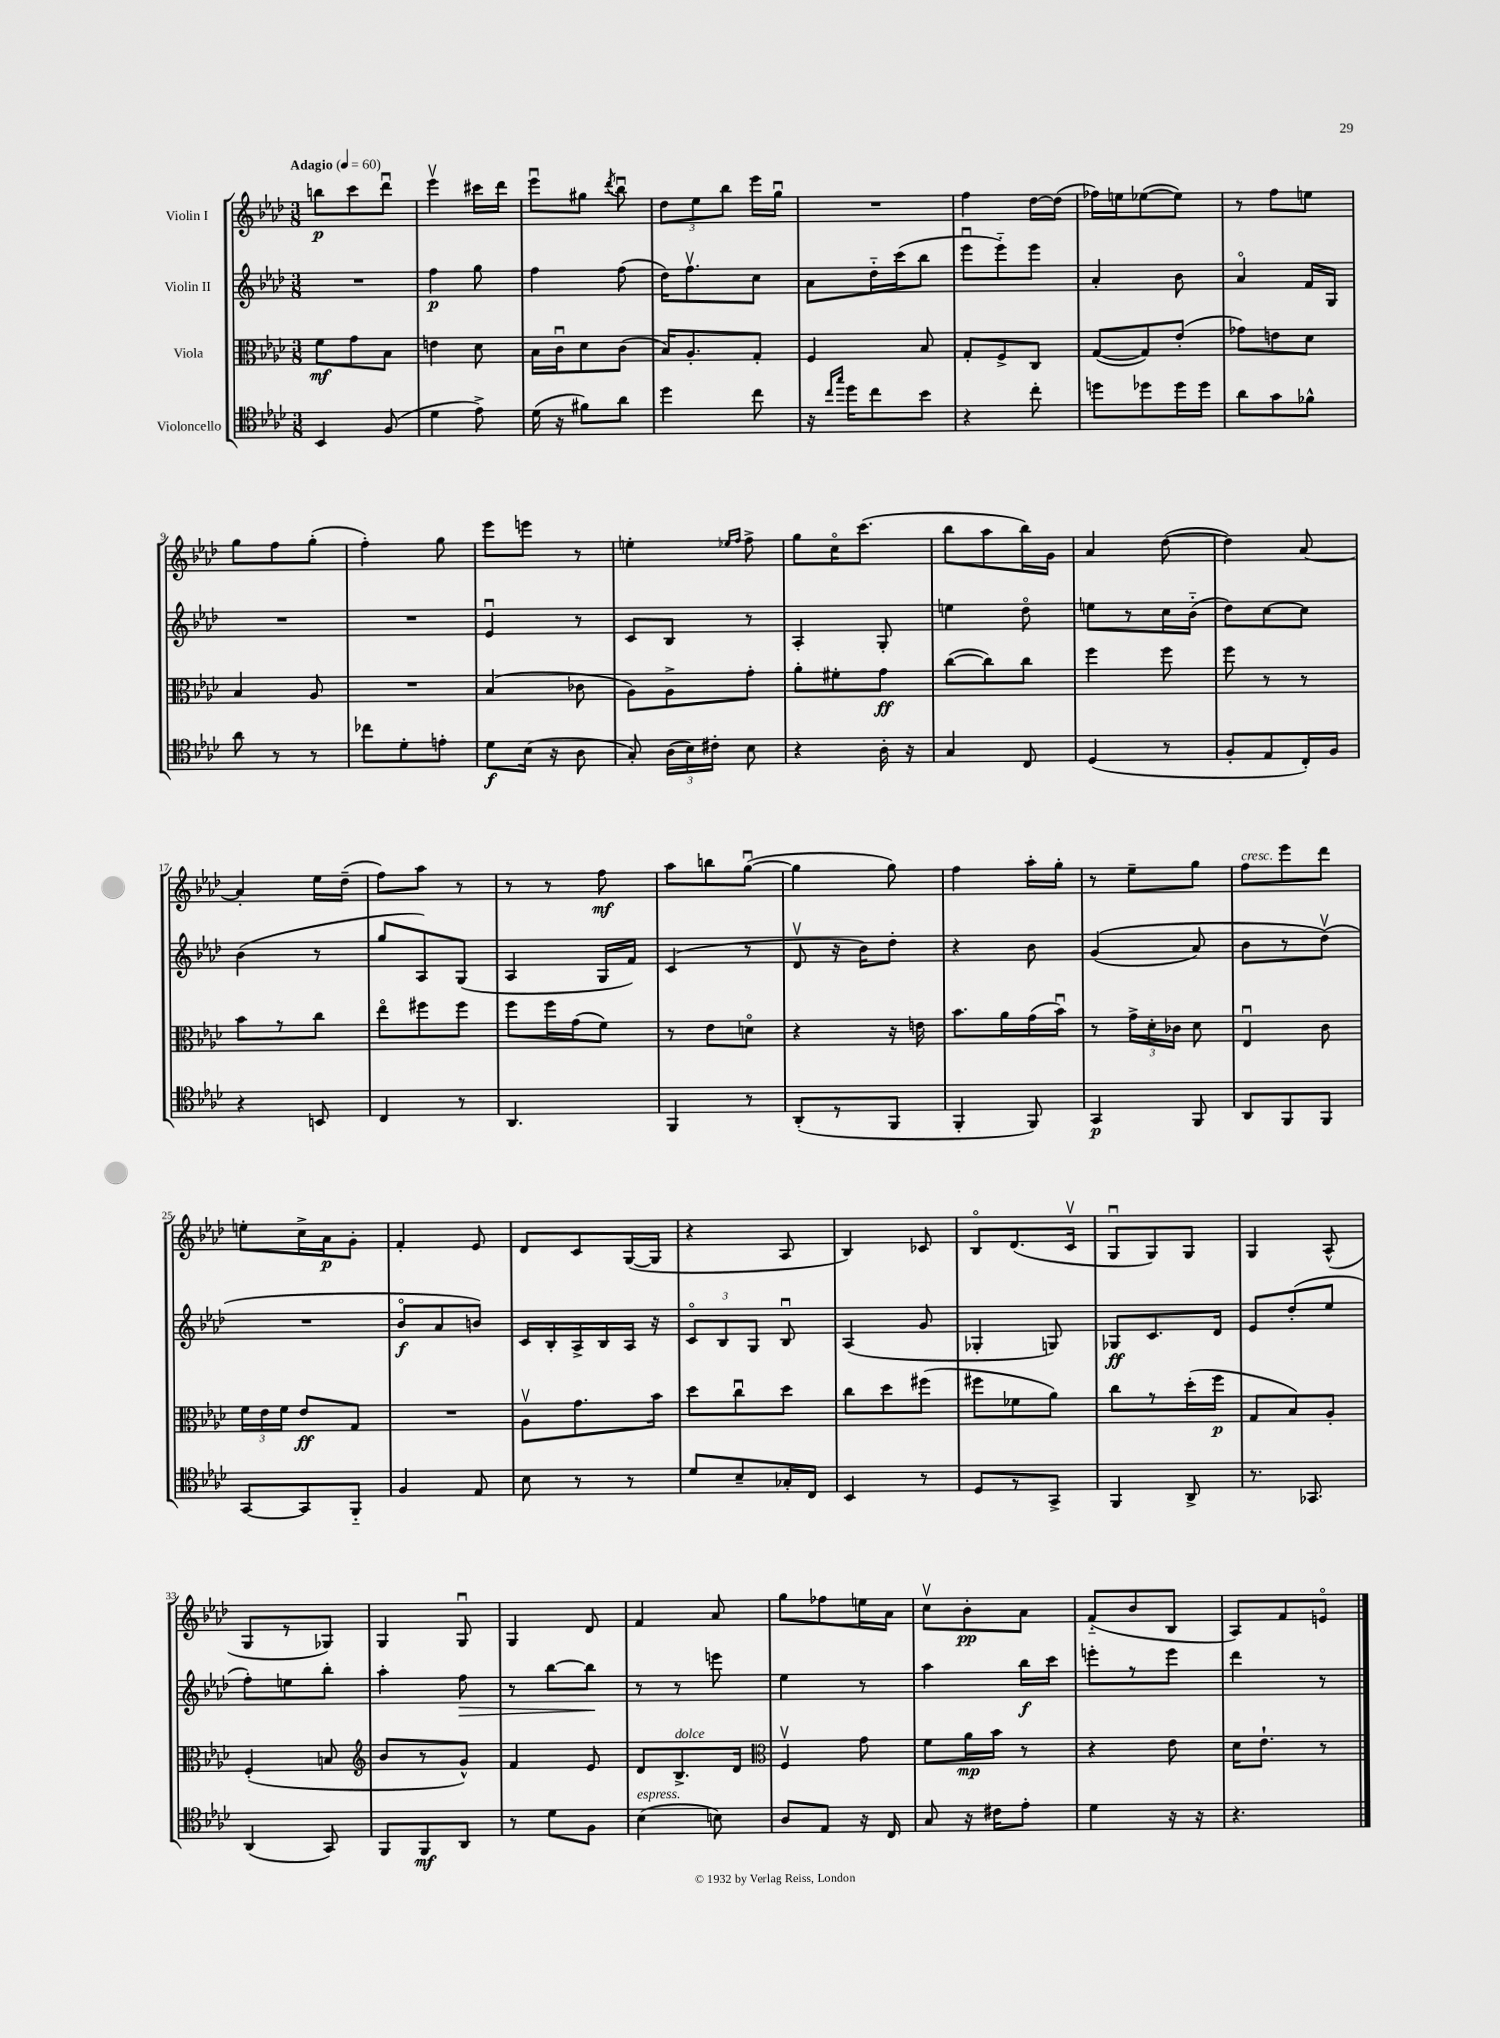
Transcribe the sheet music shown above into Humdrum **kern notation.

**kern	**kern	**kern	**kern
*staff4	*staff3	*staff2	*staff1
*clefC4	*clefC3	*clefG2	*clefG2
*k[b-e-a-d-]	*k[b-e-a-d-]	*k[b-e-a-d-]	*k[b-e-a-d-]
*M3/8	*M3/8	*M3/8	*M3/8
*MM60	*MM60	*MM60	*MM60
4BB-/	8f\L	4.r	8bb\L
.	8g\	.	8ccc\
(8F/	8B-\J	.	8ddd-u\J
=	=	=	=
4d-\	4e\	4ff\	4eee-v\
8e-^\)	8d-\	8gg\	16ccc#\LL
.	.	.	16ddd-\JJ
=	=	=	=
(16d-\	16B-\LL	4ff\	8eee-u\L
16r	16cu\J	.	.
8f#\L)	8d-\	.	8gg#\J
.	.	.	8qddd-/
8a-\J	(8c\J	(8ff\	8bb-u\
=	=	=	=
4dd-\	16B-/LK)	16dd-\LK)	12dd-\L
.	8.A-'/	8.ffv\	.
.	.	.	12ee-\
.	.	.	12bb-\J
8cc\	8G'/J	8cc\J	16eee-\LL
.	.	.	16ggu\JJ
=	=	=	=
16r	4F/	8a-\L	4.r
16qqcc/LL	.	.	.
16qqgg/JJ	.	.	.
16dd-\LK	.	.	.
8cc\	.	16dd-'~\L	.
.	.	(16ccc\J	.
8b-\J	8B-/	8bb-\J	.
=	=	=	=
4r	8G'/L	8eee-u\L	4ff\
.	8F^/	8eee-'~\)	.
8cc'\	8C/J	8eee-\J	[16dd-\LL
.	.	.	(16dd-\]JJ
=	=	=	=
8dd\L	([8G/L	4a-'/	16ff-\LL)
.	.	.	16ee\J
8dd-\	8G/])	.	([8ee-\
16dd-\L	(8e-'/J	8b-\	8ee-\]J)
16dd-\JJ	.	.	.
=	=	=	=
8a-\L	8g-\L)	4a-o/	8r
8g\	8e\	.	8ff\L
8f-^^\J	8d-\J	16f/LL	8ee\J
.	.	16G/JJ	.
=	=	=	=
8a-\	4B-/	4.r	8gg\L
8r	.	.	8ff\
8r	8A-/	.	(8gg'\J
=	=	=	=
8cc-\L	4.r	4.r	4ff'\)
8d-'\	.	.	.
8e'\J	.	.	8gg\
=	=	=	=
8d-\L	(4B-/	4e-u/	8eee-\L
(16B-\Jk	.	.	8eee\J
16r	.	.	.
8A-\	8c-\	8r	8r
=	=	=	=
8G'/)	8A-\L)	8c/L	4ee'\
(24A-\LL	8A-^\	8B-/J	.
24B-\)	.	.	.
24c#'\JJ	.	.	.
.	.	.	16qqee-/LL
.	.	.	16qqff/JJ
8B-\	8g'\J	8r	8ff^\
=	=	=	=
4r	8a-'\L	4A-'/	8gg\L
.	8f#'\	.	16cco\K
.	.	.	(8.ccc\J
16A-'\	8g\J	8G'/	.
16r	.	.	.
=	=	=	=
4G/	([8cc\L	4ee\	8bb-\L
.	8cc\])	.	8aa-\
8C/	8cc\J	8dd-o\	16bb-\L)
.	.	.	16g\JJ
=	=	=	=
(4D-/	4ff\	8ee\L	4a-/
.	.	8r	.
8r	8ff\	16cc\L	([8dd-\
.	.	(16b-'~\JJ	.
=	=	=	=
8F'/L	8ff\	8dd-\L)	4dd-\])
8E-/	8r	[8cc\	.
16C'/L)	8r	8cc\]J	[8a-/
16F/JJ	.	.	.
=	=	=	=
4r	8b-\L	(4b-\	4a-'/]
.	8r	.	.
8BB/	8cc\J	8r	16ee-\LL
.	.	.	(16dd-~\JJ
=	=	=	=
4C/	8ee-o\L	8gg/L	8ff\L)
.	8ff#\	8A-/)	8aa-\J
8r	8ff#\J	(8G/J	8r
=	=	=	=
4.AA-/	8ff\L	4A-/	8r
.	16ff\L	.	8r
.	(16g\J	.	.
.	8f\J)	16G/LL	8ff\
.	.	16f/JJ)	.
=	=	=	=
4FF/	8r	(4c/	8aa-\L
.	8e-\L	.	8bb\
8r	8do\J	8r	([8ggu\J
=	=	=	=
(8AA-'/L	4r	8d-v/	4gg\]
8r	.	16r	.
.	.	16b-\LK)	.
8FF/J	16r	8dd-'\J	8gg\)
.	16e\	.	.
=	=	=	=
4FF'/	8.b-\L	4r	4ff\
.	16a-\L	.	.
8FF/)	(16g\	8b-\	16aa-'\LL
.	16b-u\JJ)	.	16gg'\JJ
=	=	=	=
4GG/	8r	&((4g/	8r
.	24g^\LL	.	8ee-~\L
.	24d-'\	.	.
.	24c-\JJ	.	.
8FF/	8d-\	8a-/)	8gg\J
=	=	=	=
8AA-/L	4E-u/	8b-\L	8ff\L
8FF/	.	8r	8eee-\
8FF/J	8c\	(8dd-v\J&)	8ddd-\J
=	=	=	=
[8GG/L	24f\LL	4.r	8ee'\L
.	24e-\	.	.
.	24f\JJ	.	.
8GG/]	8e-/L	.	16cc^\L
.	.	.	16a-\J
8FF'~/J	8G/J	.	8g'\J
=	=	=	=
4F/	4.r	8b-o/L	4f'/
.	.	8a-/	.
8E-/	.	8b/J)	8e-/
=	=	=	=
8B-\	8A-v\L	16c/LL	8d-/L
.	.	16B-'/	.
8r	8.g\	16A-^/	8c/
.	.	16B-/	.
8r	.	16A-/JJ	([16G/L
.	16b-\Jk	16r	16G/]JJ
=	=	=	=
8d-/L	8dd-\L	12co/L	4r
.	.	12B-/	.
8B-~/	8ccu\	.	.
.	.	12G/J	.
16G-'/L	8dd-\J	8B-u/	8A-/
16C/JJ	.	.	.
=	=	=	=
4BB-/	8cc\L	(4A-/	4B-/)
.	8dd-\	.	.
8r	(8ff#\J	8g/	8c-/
=	=	=	=
8D-/L	8ff#\L	4G-'/	8B-o/L
8r	8f-\	.	(8.d-/
8GG^/J	8a-\J)	8G/)	.
.	.	.	16cv/Jk
=	=	=	=
4FF/	8cc\L	8G-/L	8Gu/L
.	8r	8.c/	8G/)
8AA-^/	(16dd-'\L	.	8G/J
.	16ff\JJ	16d-/Jk	.
=	=	=	=
8.r	8G/L	8e-/L	4G/
.	8B-/)	(8dd-'/	.
8.GG-/	.	.	.
.	8A-'/J	8ee-/J	(8A-^^/
=	=	=	=
(4AA-/	(4F'/	8ff'\L)	8G/L
.	.	8ee\	8r
8GG/)	8B/	8bb-'\J	8G-/J)
=	=	=	=
*	*clefG2	*	*
8FF/L	8b-/L	4aa-'\	4G/
8FF/	8r	.	.
8AA-/J	8g^^/J)	8ff\	8Gu/
=	=	=	=
8r	4f/	8r	4G/
8d-\L	.	[8bb-\L	.
8F\J	8e-/	8bb-\]J	8d-/
=	=	=	=
(4B-\	8d-/L	8r	4f/
.	8.B-^/	8r	.
8B\)	.	8eee\	8a-/
.	16d-/Jk	.	.
=	=	=	=
*	*clefC3	*	*
8A-/L	4Fv/	4ee-\	8gg\L
8E-/J	.	.	8ff-\
16r	8g\	8r	16ee\L
16C/	.	.	16a-\JJ
=	=	=	=
8G/	8f\L	4aa-\	8ccv\L
16r	16a-\L	.	8b-'\
16c#\LK	16b-\JJ	.	.
8e-'\J	8r	16bb-\LL	8a-\J
.	.	16ccc\JJ	.
=	=	=	=
4d-\	4r	8eee'\L	(8f'~/L
.	.	8r	8b-/
16r	8e-\	8eee\J	8B-/J
16r	.	.	.
=	=	=	=
4.r	16d-\LK	4ddd-\	8A-/L)
.	8.e-`\J	.	.
.	.	.	8f/
.	8r	8r	8eo/J
==	==	==	==
*-	*-	*-	*-
